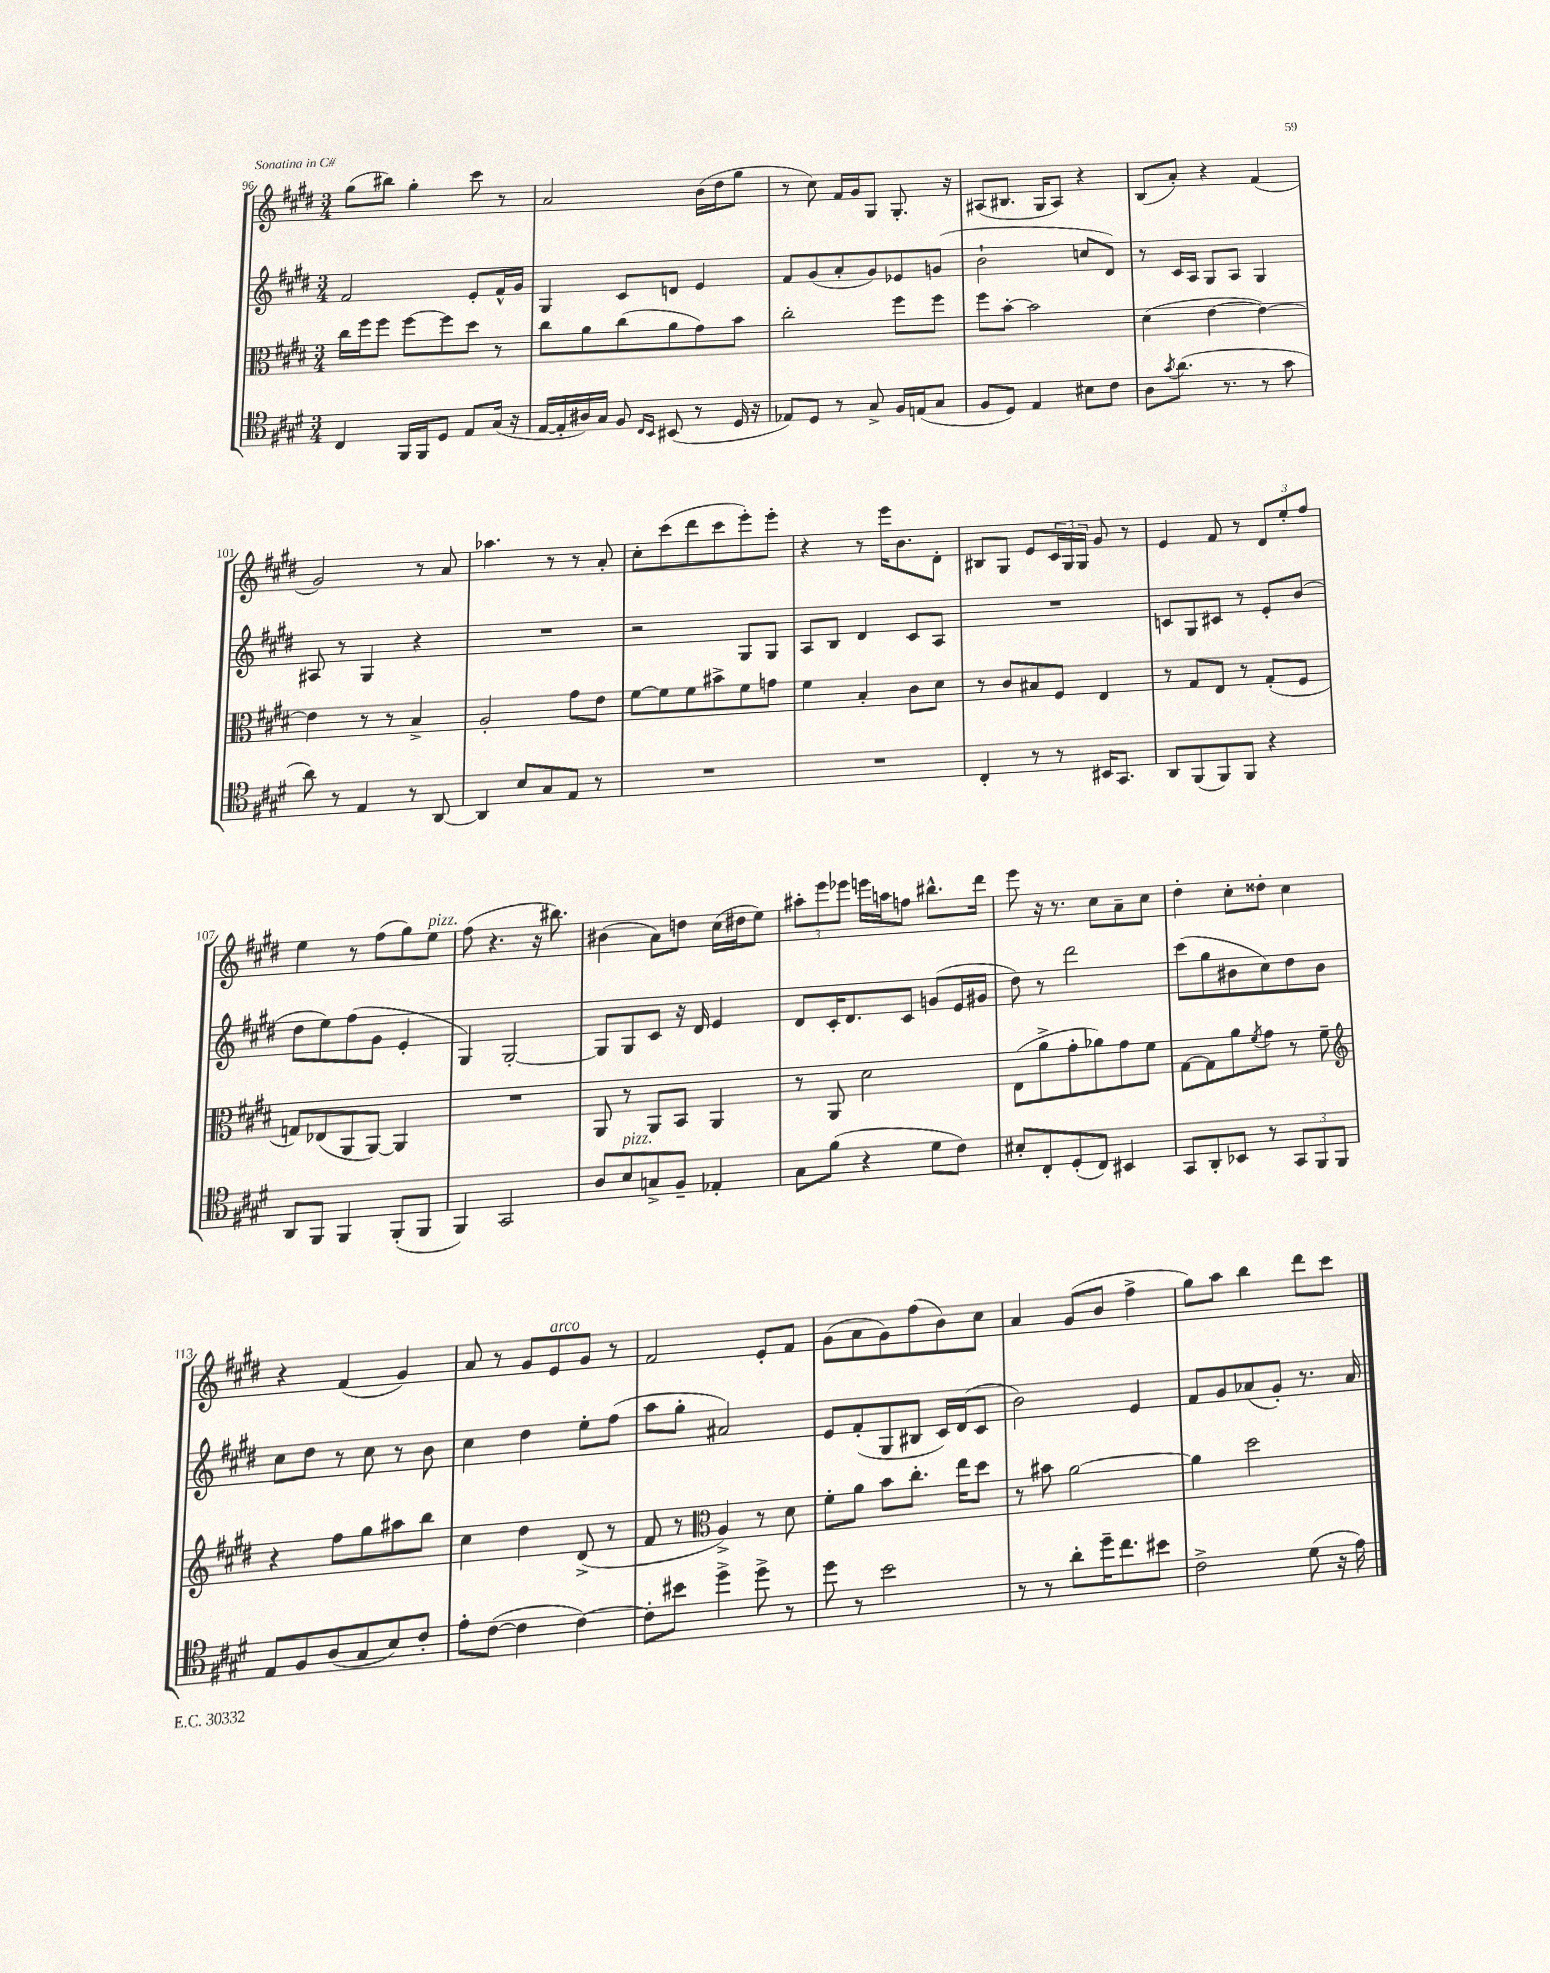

**kern	**kern	**kern	**kern
*part4	*part3	*part2	*part1
*staff4	*staff3	*staff2	*staff1
*clefC4	*clefC3	*clefG2	*clefG2
*k[f#c#g#d#]	*k[f#c#g#d#]	*k[f#c#g#d#]	*k[f#c#g#d#]
*M3/4	*M3/4	*M3/4	*M3/4
=96	=96	=96	=96
4C#/	16cc#\LL	2f#/	(8gg#\L
.	16ff#\J	.	.
.	8ff#\J	.	8bb#X\J)
16FF#/LL	[8ff#\L	.	4gg#'\
16FF#/J	.	.	.
8D#/J	8ff#\]	.	.
8E/L	8dd#\J	8e'/L	8ccc#\
(16G#/Jk	8r	16f#^^/L	8r
16r	.	16g#/JJ	.
=97	=97	=97	=97
[16E/LL	8cc#\L	4G#/	2a/
16E'/]	.	.	.
16A#X/)	8a\	.	.
16G#/JJ	.	.	.
8F#/	(8cc#\	8c#/L	.
16qqC#/LL	.	.	.
16qqBB/JJ	.	.	.
(8BB#X/	8a\	8dn/J	.
8r	8g#\)	4e/	(16b\LL
.	.	.	16dd#\J
16D#/	8b\J	.	8gg#\J
16r	.	.	.
=98	=98	=98	=98
8E-X/L)	2cc#'\	8f#/L	8r
8D#/J	.	(8g#/	8cc#\)
8r	.	8a'/	16f#/LL
.	.	.	16g#/J
8G#^/	.	8g#/)	8G#/J
16F#/LL	8ff#\L	8e-X/	8.G#'/
(16En/J	.	.	.
8G#/J	8ff#\J	(8gn/J	.
.	.	.	16r
=99	=99	=99	=99
8F#/L	8ff#\L	2b`\	(8A#X/L
8D#/J)	[8b'\J	.	8.B#X/J
4E/	2b\]	.	.
.	.	.	16G#/KL
.	.	.	8A#/J)
8B#X\L	.	8ccn/L	4r
8c#\J	.	8d#/J)	.
=100	=100	=100	=100
8A\L	(4d#\	8r	(8B/L
8qg#/	.	.	.
(8.a\J	.	16c#/LL	8a'/J)
.	.	16A/JJ	.
.	[4e\	8G#/L	4r
8.r	.	.	.
.	.	8A/J	.
8r	4e\_)	4G#/	(4f#/
8g#\	.	.	.
!!LO:LB:g=z
=101	=101	=101	=101
8a\)	4e\]	8A#X/	2g#/)
8r	.	8r	.
4E/	8r	4G#/	.
.	8r	.	.
8r	4B^/	4r	8r
[8AA/	.	.	8a/
=102	=102	=102	=102
4AA/]	2A'/	2.r	4.aa-X\
8B/L	.	.	.
8G#/	.	.	8r
8E/J	8g#\L	.	8r
8r	8e\J	.	8a'/
=103	=103	=103	=103
2.r	[8f#\L	2r	8cc#'\L
.	8f#\]	.	(8ccc#\
.	8f#\	.	8ddd#\
.	8b#X^\	.	8ccc#\
.	8f#\	8G#/L	8eee'\)
.	8gn\J	8G#/J	8eee'\J
=104	=104	=104	=104
2.r	4f#\	8A/L	4r
.	.	8B/J	.
.	4B'/	4d#/	8r
.	.	.	16eee\KL
.	.	.	8.b\
.	8c#\L	8c#/L	.
.	8d#\J	8A/J	8d#'\J
=105	=105	=105	=105
4C#'/	8r	2.r	8B#X/L
.	8c#/L	.	8G#/J
8r	8B#X/	.	8e/L
8r	8F#/J	.	24c#/L
.	.	.	24G#/
.	.	.	24G#/JJ
16BB#X/KL	4E/	.	8g#/
8.GG#/J	.	.	.
.	.	.	8r
=106	=106	=106	=106
8AA/L	8r	8cn/L	4e/
(8FF#/	8G#/L	8G#/	.
8FF#/)	8E/J	8c#X/J	8f#/
8FF#/J	8r	8r	8r
4r	(8G#'/L	8e'/L	12d#/L
.	.	.	12ee'/
.	8F#/J	(8b/J	.
.	.	.	12ff#/J
!!LO:LB:g=z
=107	=107	=107	=107
8AA/L	8Gn/L)	8dd#\L	4ee\
8FF#/J	(8E-X/	8ee\)	.
4FF#/	8AA/	(8ff#\	8r
.	[8AA/J)	8g#\J	(8ff#\L
(8FF#'/L	4AA/]	4e'/	8gg#\)
!	!	!	!LO:TX:a:i:t=pizz.
8FF#/J	.	.	8ee\J
=108	=108	=108	=108
4FF#/)	2.r	4G#/)	(8ff#\
.	.	.	4.r
2GG#/	.	[2G#'/	.
.	.	.	16r
.	.	.	8.bb#X\)
=109	=109	=109	=109
8A/L	8AA/	8G#/L]	(4b#X\
!LO:TX:a:i:t=pizz.	!	!	!
8B/	8r	8G#/	.
8Gn^/	8AA/L	8c#/J	8a\L)
8F#~/J	8BB/J	16r	8ddn\J
.	.	16d#/	.
4E-X'/	4AA/	4e/	(16cc#\LL
.	.	.	16dd#X\J
.	.	.	8ee\J)
=110	=110	=110	=110
8G#\L	8r	8d#/L	12aa#X'\L
.	.	.	12eee\
(8f#\J	8AA/	16c#'/K	.
.	.	.	12eee-X\J
.	.	8.d#/	.
4r	2d#\	.	16eeen\LL
.	.	.	16aan\J
.	.	8c#/J	8ffn\J
8d#\L	.	(8gn/L	8.bb#X^^\L
8c#\J)	.	16e/L	.
.	.	16g#X/JJ	16ddd#\Jk
=111	=111	=111	=111
8B#X'/L	(8E\L	8dd#\)	8eee\
8C#'/	8a^\	8r	16r
.	.	.	8.r
(8D#'/	8g#'\	2ddd#\	.
8C#/J)	8a-X\)	.	8cc#\L
4BB#X/	8g#\	.	8a~\
.	8f#\J	.	8cc#\J
=112	=112	=112	=112
8GG#/L	[8G#\L	(8ccc#\L	4dd#'\
8AA'/	8G#\]	8gg#\	.
8BB-X/J	8a\	8b#X\	8cc#'\L
.	8qf#/	.	.
8r	8g#\J	8cc#\)	8dd##X'\J
12GG#/L	8r	8dd#\	4cc#\
12FF#/	.	.	.
.	8f#~\	8b#\J	.
12FF#/J	.	.	.
!!LO:LB:g=z
=113	=113	=113	=113
*	*clefG2	*	*
8E/L	4r	8cc#\L	4r
8F#/	.	8dd#\J	.
(8A/	8ff#\L	8r	(4f#/
8G#/	8gg#\	8cc#\	.
8B/)	8aa#X\	8r	4g#/)
8c#'/J	8bb\J	8b\	.
=114	=114	=114	=114
8e'\L	4cc#\	4cc#\	8a/
([8c#\J	.	.	8r
4c#\]	4dd#\	4dd#\	8g#/L
!	!	!	!LO:TX:a:i:t=arco
.	.	.	8e/
[4c#\)	(8d#^/	8ee'\L	8g#/J
.	8r	(8ff#\J	8r
=115	=115	=115	=115
8c#'\L]	8f#/	8aa\L	2f#/
8b#X\J	8r	8gg#'\J	.
*	*clefC3	*	*
4dd#^\	4A^/)	2a#X/)	.
8dd#^\	8r	.	8e'/L
8r	8d#\	.	8f#/J
=116	=116	=116	=116
8dd#\	8f#'\L	8e/L	(8g#\L
8r	8a\J	(8f#'/	8a\
2b\	8b\L	8G#/	8g#\)
.	8.cc#'\J	8B#X/J	(8ff#\
.	.	16c#/LL)	8b\)
.	16ee\KL	(16d#/J	.
.	8dd#\J	8c#/J	8cc#\J
=117	=117	=117	=117
8r	8r	2b\)	4a/
8r	8b#X\	.	.
8a'\L	[2a\	.	(8g#/L
16dd#~\K	.	.	8b/J
8.cc#\	.	.	.
.	.	4e/	4ff#^\
8b#X\J	.	.	.
=118	=118	=118	=118
2c#^\	4a\]	8f#/L	8gg#\L)
.	.	8g#/	8aa\J
.	2dd#\	(8a-X/	4bb\
.	.	8g#'/J)	.
(8d#\	.	8.r	8ddd#\L
16r	.	.	8ccc#\J
16e\)	.	16a-/	.
==	==	==	==
*-	*-	*-	*-
